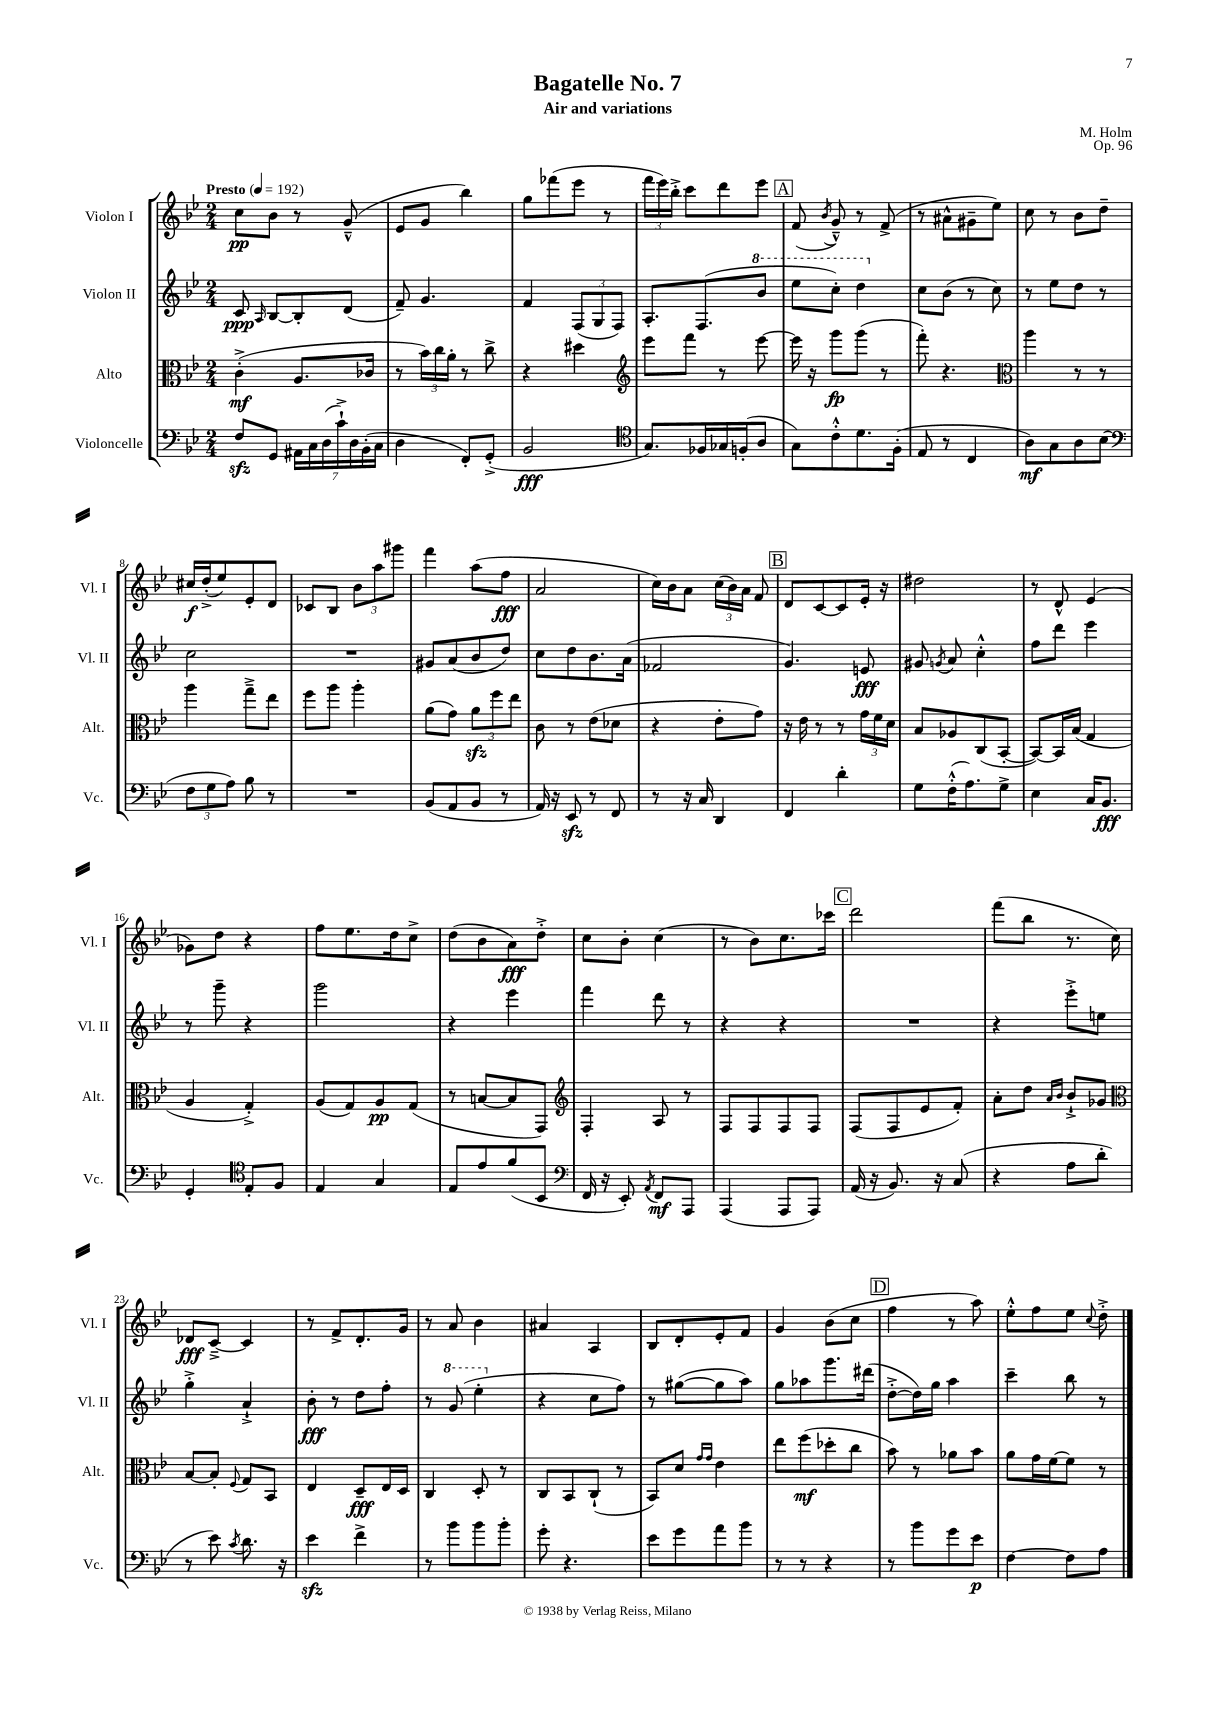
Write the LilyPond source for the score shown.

\header { title = "Bagatelle No. 7" composer = "M. Holm" subtitle = "Air and variations" opus = "Op. 96" }
<<
\new StaffGroup <<
\new Staff = "s0" \with { instrumentName = "Violon I" shortInstrumentName = "Vl. I" } {
    \clef treble \key bes \major \numericTimeSignature \time 2/4 \tempo "Presto" 4 = 192
    \autoBeamOff c''8[\pp bes'8] r8 g'8---^( |
    ees'8[ g'8] bes''4) |
    g''8[ fes'''8( ees'''8] r8 |
    \tuplet 3/2 { f'''16[ ees'''16) bes''16]-.-> } c'''8[ d'''8 ees'''8] |
    \mark \markup { \box "A" } f'8( \acciaccatura { bes'8 } g'8---^) r8 f'8->( |
    r8 ais'8[-^ gis'8-- ees''8]) |
    c''8 r8 bes'8[ d''8]-- |
    cis''16[\f d''16-.->( ees''8) ees'8-. d'8] |
    ces'8[ bes8] \tuplet 3/2 { bes'8[ a''8 gis'''8] } |
    f'''4 a''8[( f''8]\fff |
    a'2 |
    c''16[) bes'16 a'8] \tuplet 3/2 { c''16[( bes'16) a'16] } f'8 |
    \mark \markup { \box "B" } d'8[ c'8~ c'8 ees'16]-. r16 |
    dis''2 |
    r8 d'8-^ ees'4( |
    ges'8[) d''8] r4 |
    f''8[ ees''8. d''16 c''8]-> |
    d''8[( bes'8 a'8\fff) d''8]-.-> |
    c''8[ bes'8]-. c''4( |
    r8 bes'8[) c''8. ces'''16] |
    \mark \markup { \box "C" } d'''2 |
    f'''8[( bes''8] r8. c''16) |
    des'8[\fff c'8]~---> c'4 |
    r8 f'8[-> d'8.-. g'16] |
    r8 a'8 bes'4 |
    ais'4 a4 |
    bes8[ d'8-. ees'8-. f'8] |
    g'4 bes'8[( c''8] |
    \mark \markup { \box "D" } f''4 r8 a''8) |
    ees''8[-.-^ f''8 ees''8] \appoggiatura { c''8 } d''8-.-> \bar "|." |
}
\new Staff = "s1" \with { instrumentName = "Violon II" shortInstrumentName = "Vl. II" } {
    \clef treble \key bes \major \numericTimeSignature \time 2/4
    \autoBeamOff c'8\ppp \grace { a16 } bes8[~ bes8-. d'8]( |
    f'8--) g'4. |
    f'4 \tuplet 3/2 { f8[( g8 f8]) } |
    a8.[-. f8.( \ottava #1 bes''8] |
    \mark \markup { \box "A" } ees'''8[ c'''8]-.) d'''4 \ottava #0 |
    c''8[ bes'8]( r8 c''8) |
    r8 ees''8[ d''8] r8 |
    c''2 |
    R2 |
    gis'8[ a'8( bes'8 d''8]) |
    c''8[ d''8 bes'8. a'16]( |
    fes'2 |
    \mark \markup { \box "B" } g'4.) e'8\fff |
    gis'8 \acciaccatura { g'8 } a'8 c''4-.-^ |
    f''8[ d'''8] ees'''4 |
    r8 g'''8-- r4 |
    g'''2 |
    r4 ees'''4 |
    f'''4 d'''8 r8 |
    r4 r4 |
    \mark \markup { \box "C" } R2 |
    r4 ees'''8[-.-> e''8] |
    g''4-.-> a'4-!-> |
    bes'8-.\fff r8 d''8[ f''8]-. |
    r8 \ottava #1 g''8( ees'''4-. \ottava #0 |
    r4 c''8[ f''8]) |
    r8 gis''8[~( gis''8 a''8]) |
    g''8[ aes''8 g'''8. dis'''16]( |
    \mark \markup { \box "D" } d''8[~-.-> d''16) g''16] a''4 |
    c'''4-- bes''8 r8 \bar "|." |
}
\new Staff = "s2" \with { instrumentName = "Alto" shortInstrumentName = "Alt." } {
    \clef alto \key bes \major \numericTimeSignature \time 2/4
    \autoBeamOff c'4-.->\mf( a8.[ ces'16] |
    r8 \tuplet 3/2 { bes'16[) c''16 a'16]-. } r8 c''8-> |
    r4 dis''4 |
    \clef treble ees'''8[ f'''8] r8 ees'''8~ |
    \mark \markup { \box "A" } ees'''16 r16 g'''8[\fp g'''8]( r8 |
    f'''8-.) r4. |
    \clef alto a''4 r8 r8 |
    a''4 g''8[---> ees''8] |
    f''8[ a''8] a''4-. |
    a'8[( g'8]) \tuplet 3/2 { a'8[\sfz f''8 ees''8] } |
    c'8 r8 ees'8[( des'8] |
    r4 ees'8[-. g'8]) |
    \mark \markup { \box "B" } r16 ees'16 r8 r8 \tuplet 3/2 { g'16[ f'16 d'16] } |
    bes8[ aes8 c8( bes,8]~-. |
    bes,8[~) bes,16 bes16]( g4 |
    a4 g4-.->) |
    a8[( g8) a8\pp g8]( |
    r8 b8[~ b8 g,8]) |
    \clef treble f4-. a8 r8 |
    f8[ f8 f8 f8] |
    \mark \markup { \box "C" } f8[( f8 ees'8 f'8]-.) |
    a'8[-. d''8] \grace { a'16[ bes'16] } bes'8[-!-> ges'8] |
    \clef alto bes8[~ bes8]-. \appoggiatura { f8 } g8[ bes,8] |
    ees4 d8[--\fff ees16 d16] |
    c4 d8-. r8 |
    c8[ bes,8 c8]-!( r8 |
    bes,8[) d'8] \grace { g'16[ g'16] } ees'4 |
    ees''8[ f''8\mf( des''8-. c''8] |
    \mark \markup { \box "D" } bes'8) r8 aes'8[ bes'8] |
    a'8[ g'16 f'16~ f'8] r8 \bar "|." |
}
\new Staff = "s3" \with { instrumentName = "Violoncelle" shortInstrumentName = "Vc." } {
    \clef bass \key bes \major \numericTimeSignature \time 2/4
    \autoBeamOff f8[\sfz g,8] \tuplet 7/4 { ais,16[ c16 d16( c'16-!->) d16 bes,16-.( c16] } |
    d4 f,8[-.) g,8]-.->( |
    bes,2\fff |
    \clef tenor g8.[) fes16 ges16 f16-.( a8] |
    \mark \markup { \box "A" } g8[) c'8-.-^ d'8. f16]-.( |
    ees8 r8 c4 |
    a8[\mf) g8 a8 bes8]( |
    \clef bass \tuplet 3/2 { f8[ g8 a8]) } bes8 r8 |
    R2 |
    bes,8[( a,8 bes,8] r8 |
    a,16) r16 ees,8\sfz r8 f,8 |
    r8 r16 c16 d,4 |
    \mark \markup { \box "B" } f,4 d'4-. |
    g8[ f16-.-^( a8.) g8]-> |
    ees4 c16[ bes,8.]\fff |
    g,4-. \clef tenor ees8[-. f8] |
    ees4 g4 |
    ees8[ ees'8 f'8( bes,8] |
    \clef bass f,16 r16 ees,8-.) \acciaccatura { a,8 } f,8[\mf a,,8] |
    a,,4( a,,8[ a,,8]) |
    \mark \markup { \box "C" } a,16( r16 bes,8.) r16 c8( |
    r4 a8[ d'8]-. |
    r8 ees'8) \acciaccatura { c'8 } d'8. r16 |
    ees'4\sfz f'4-> |
    r8 bes'8[ bes'8 bes'8]-. |
    g'8-. r4. |
    ees'8[ g'8 a'8 bes'8] |
    r8 r8 r4 |
    \mark \markup { \box "D" } r8 bes'8[ g'8 ees'8]\p |
    f4~ f8[ a8] \bar "|." |
}
>>
>>
